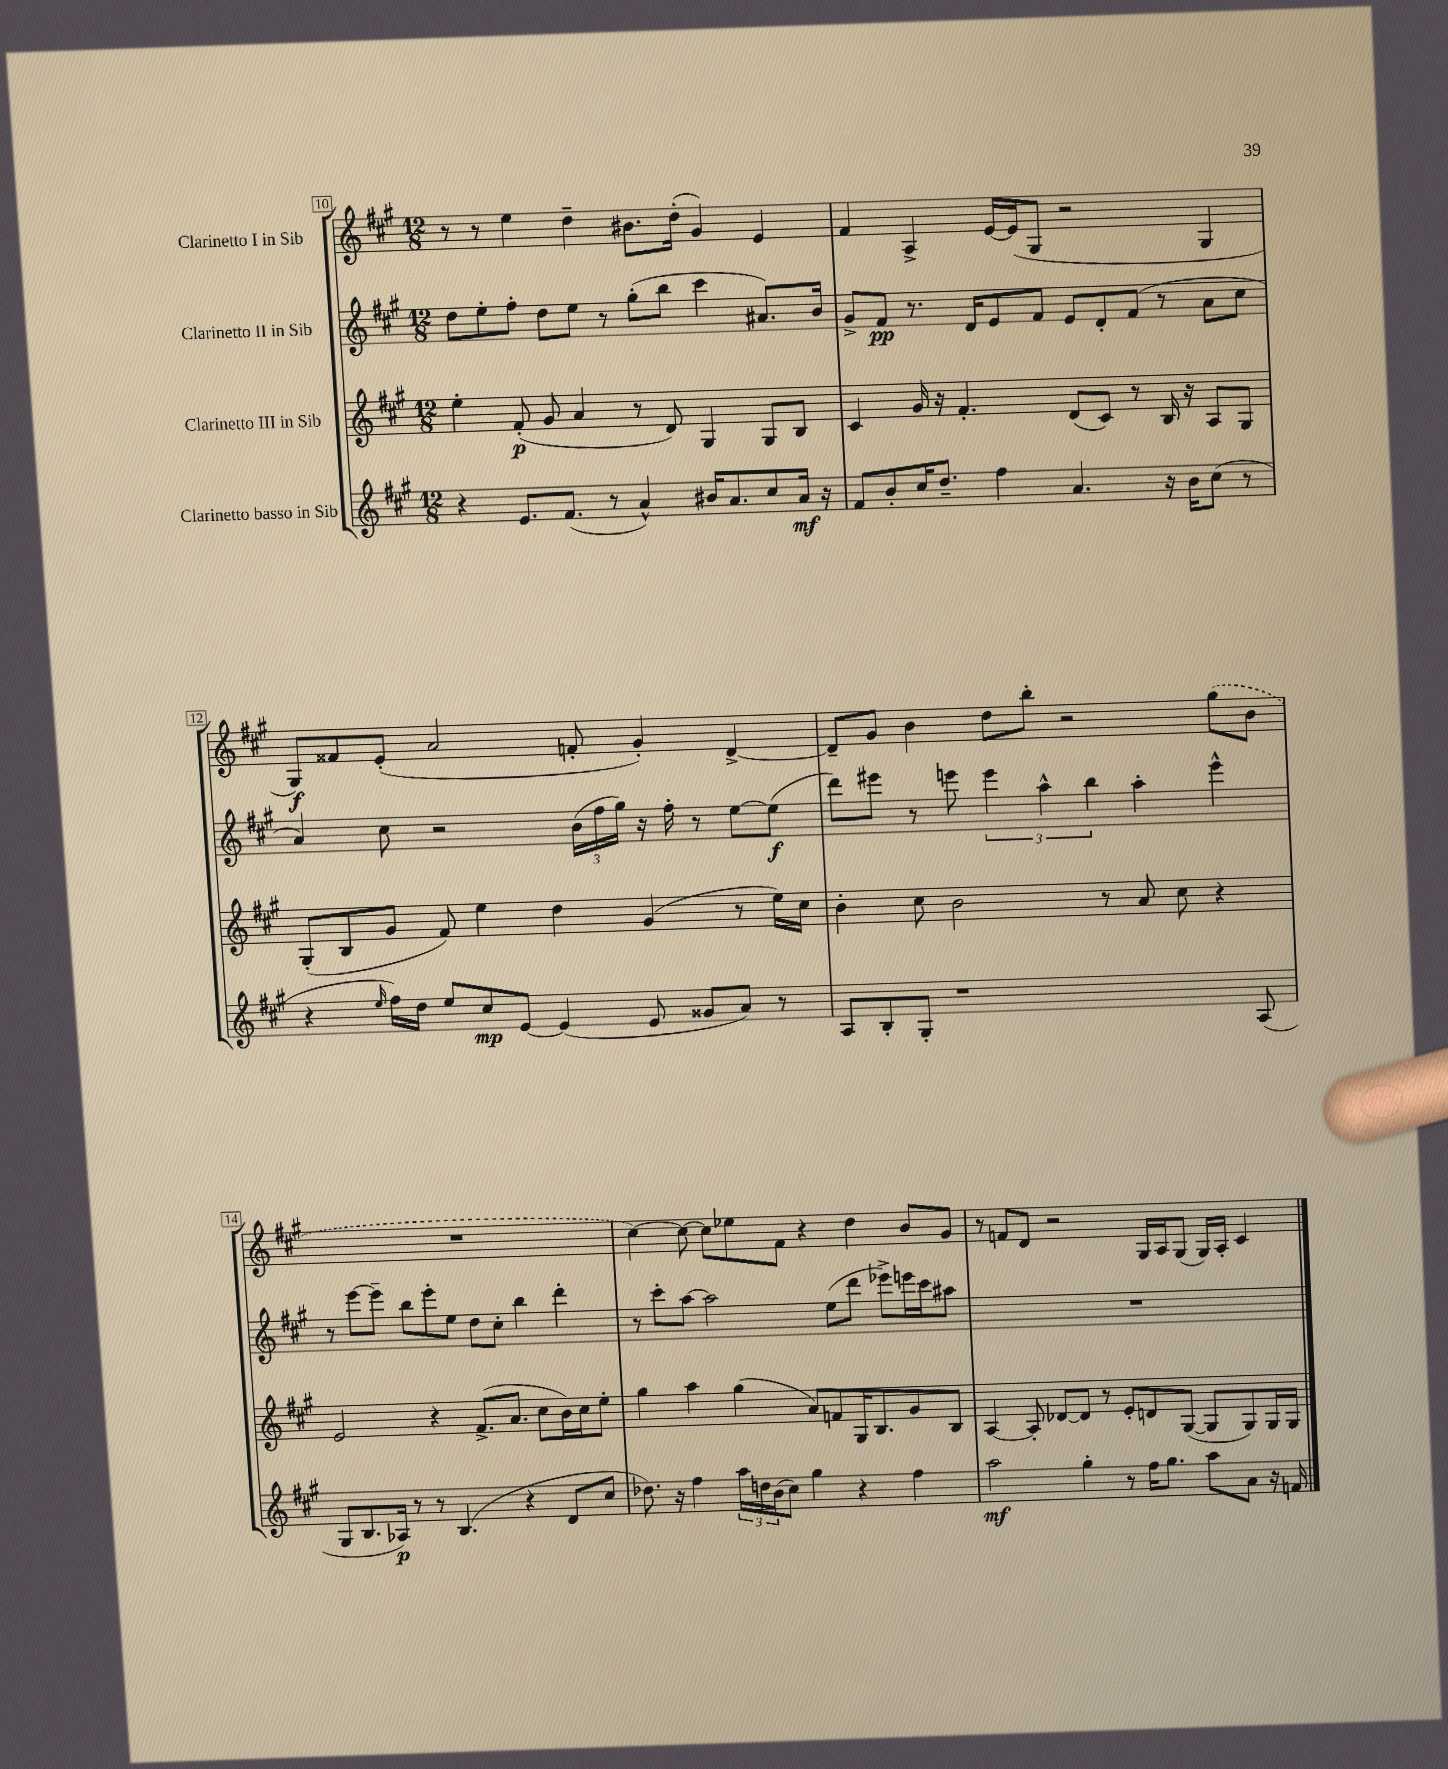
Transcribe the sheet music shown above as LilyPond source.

<<
\new StaffGroup <<
\new Staff = "s0" \with { instrumentName = "Clarinetto I in Sib" } {
    \clef treble \key a \major \numericTimeSignature \time 12/8
    r8 r8 e''4 d''4-- bis'8. d''16-.( gis'4) e'4 |
    fis'4 a4-> e'16~ e'16( gis8 r2 gis4 |
    gis8\f) fisis'8 e'8-.( a'2 f'8-. gis'4-.) d'4~-> |
    d'8-- gis'8 b'4 d''8 b''8-. r2 \once \slurDashed gis''8( b'8 |
    R1. |
    cis''4~) cis''8~ cis''8 ees''8 fis'8 r4 d''4 b'8 gis'8 |
    r8 f'8 d'8 r2 gis16 a16 gis8( gis16) a16-. cis'4 \bar "|." |
}
\new Staff = "s1" \with { instrumentName = "Clarinetto II in Sib" } {
    \clef treble \key a \major \numericTimeSignature \time 12/8
    d''8 e''8-. fis''8-. d''8 e''8 r8 gis''8-.( b''8 cis'''4 ais'8.) b'16 |
    gis'8-> fis'8\pp r8. d'16 e'8 fis'8 e'8 d'8-. fis'8( r8 a'8 cis''8 |
    a'4) cis''8 r2 \tuplet 3/2 { b'16( fis''16 gis''16) } r16 fis''16-. r8 e''8~ e''8\f( |
    d'''8) eis'''8 r8 e'''8 \tuplet 3/2 { e'''4 a''4-^ b''4 } a''4-. e'''4-^ |
    r8 e'''8~ e'''8-- b''8 e'''8-. e''8 d''8 cis''8-. b''4 d'''4-. |
    r8 cis'''8-. a''8~ a''2 e''8( d'''8 ees'''8->) e'''16 cis'''16 ais''8 |
    R1. \bar "|." |
}
\new Staff = "s2" \with { instrumentName = "Clarinetto III in Sib" } {
    \clef treble \key a \major \numericTimeSignature \time 12/8
    e''4-. fis'8-.\p( gis'8 a'4 r8 d'8) gis4 gis8 b8 |
    cis'4 gis'16 r16 fis'4.-. d'8( cis'8) r8 b16 r16 a8 gis8 |
    gis8-.( b8 gis'8 fis'8) e''4 d''4 gis'4( r8 e''16) cis''16 |
    b'4-. cis''8 b'2 r8 a'8 cis''8 r4 |
    e'2 r4 fis'8.->( a'8. cis''8 b'16) cis''16 e''8-. |
    gis''4 a''4 gis''4( a'8) f'8 gis16 b8. gis'8 b8 |
    a4~ a8-. des'8~ des'8 r8 e'8-. d'8 gis8~( gis8 gis8) gis16 gis16 \bar "|." |
}
\new Staff = "s3" \with { instrumentName = "Clarinetto basso in Sib" } {
    \clef treble \key a \major \numericTimeSignature \time 12/8
    r4 e'8. fis'8.( r8 a'4-^) bis'16 a'8. cis''8 a'16\mf r16 |
    fis'8 b'8-. cis''16 d''8.-- fis''4 a'4. r16 b'16 cis''8( r8 |
    r4 \grace { e''16 } fis''16) d''16 e''8 cis''8\mp e'8~ e'4( e'8 gisis'8 a'8) r8 |
    a8 b8-. gis8-. r1 a8( |
    gis8 b8. aes16\p) r8 r8 b4.( r4 d'8 cis''8 |
    des''8.) r16 fis''4 \tuplet 3/2 { a''16 d''16 b'16( } cis''8) gis''4 r4 fis''4 |
    a''2\mf gis''4-. r8 fis''16 gis''8. a''8 a'8 r16 f'16 \bar "|." |
}
>>
>>
\layout { \context { \Score currentBarNumber = #10 \override BarNumber.stencil = #(make-stencil-boxer 0.1 0.3 ly:text-interface::print) } }
